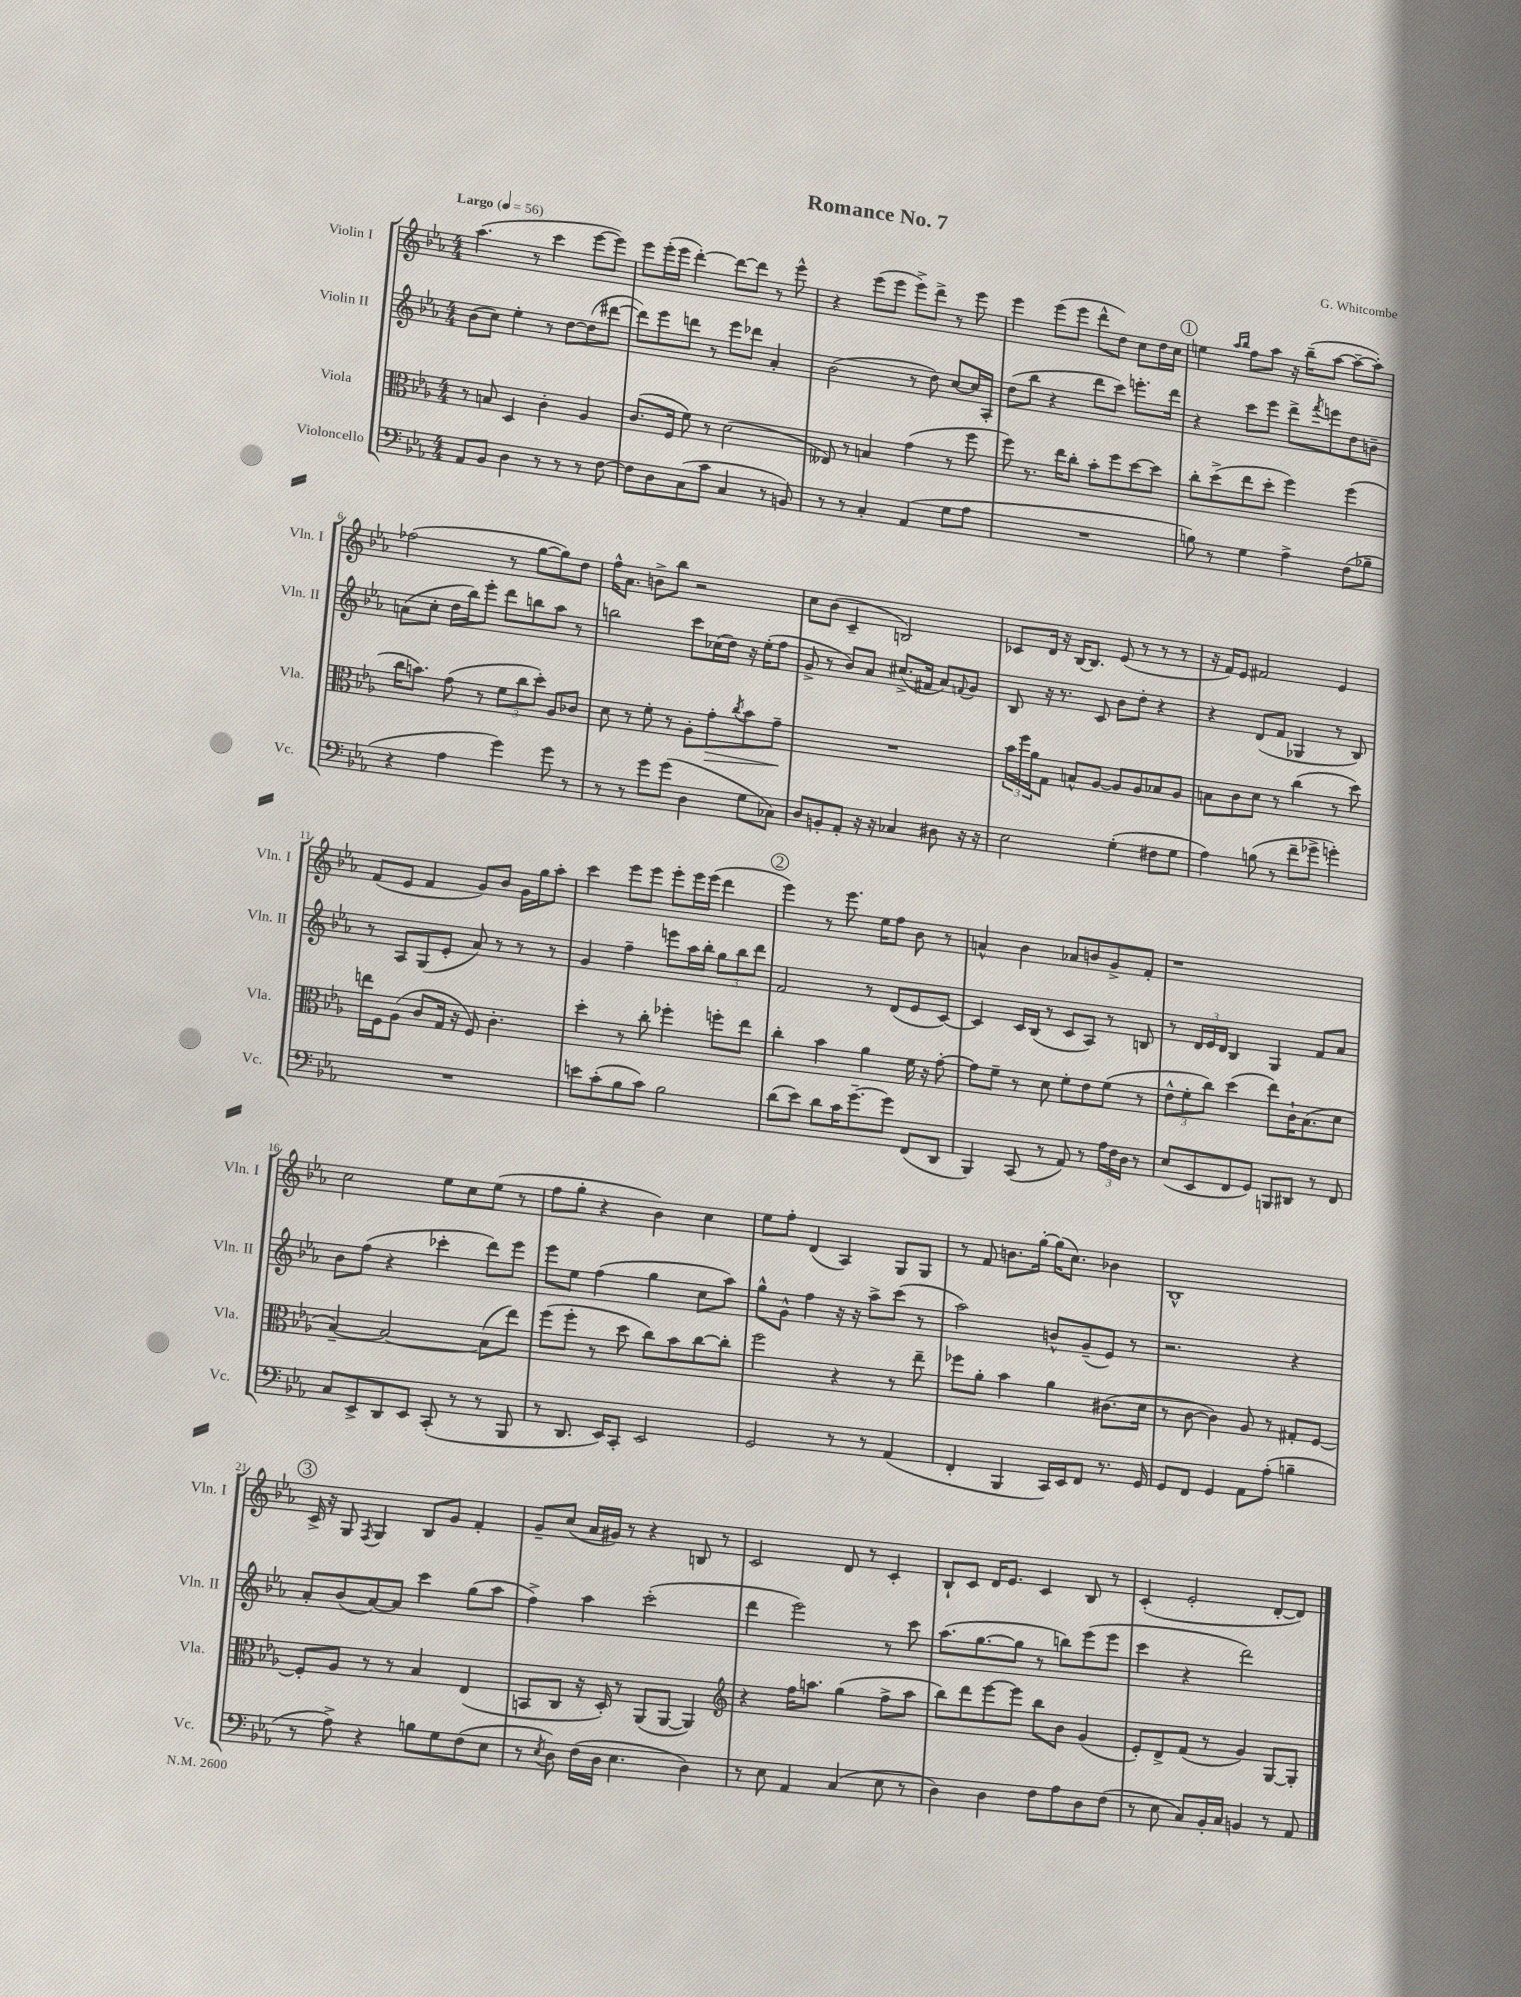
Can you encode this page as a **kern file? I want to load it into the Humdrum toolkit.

**kern	**kern	**kern	**kern
*staff4	*staff3	*staff2	*staff1
*clefF4	*clefC3	*clefG2	*clefG2
*k[b-e-a-]	*k[b-e-a-]	*k[b-e-a-]	*k[b-e-a-]
*M4/4	*M4/4	*M4/4	*M4/4
*MM56	*MM56	*MM56	*MM56
8AA-	8r	(8b-	(4.aa-
8BB-	8B	8cc)	.
4D	4D	4ee-'	.
.	.	.	8r
8r	4c'	8r	4ccc
8r	.	[8dd	.
8r	4A-	(8dd]	[8eee-
[8F	.	[8ddd#	8eee-])
=	=	=	=
8F]	(8.c	8ddd#])	8eee-
8D	.	8eee-	(16eee-'
.	16F	.	16eee-
(8C	8f)	8ddd	[4ddd')
8c	8r	8r	.
4C	(2d	8eee-	8ddd_
.	.	8ddd-	8ddd]
8r	.	4a-'	8r
8BB)	.	.	8eee-^^
=	=	=	=
8r	8E--)	(2b-	4r
8r	8r	.	.
4C'	4B	.	(8eee-
.	.	.	8eee-
(4AA-	(4g	8r	8eee-^)
.	.	8dd)	8ddd^
8G	8r	[8cc	8r
8A-	8ff	16cc]	8eee-
.	.	16A-'	.
=	=	=	=
1r	8ff)	(8dd	4eee-
.	8.r	8bb-	.
.	.	4r	(8eee-
.	16ee-	.	.
.	8cc'	.	8eee-
.	8b-'	8ddd	8ddd^^
.	8ff	8ccc)	8dd)
.	[8dd	8.eee'	8cc
.	8dd]	.	16dd
.	.	16ddd	16cc
=	=	=	=
8B)	8cc'	4r	4ee
8r	(8dd^	.	.
.	.	.	16qqaa-
.	.	.	16qqbb-
4G	8ee-	8ccc	8ff
.	8dd'	8eee-	8aa-
4A-^	4ff)	8ddd^	16r
.	.	.	(16bb-~
.	.	8qfff	.
.	.	8eee	[8aa-
(8F	(4ff	8dd	8aa-~_
8B-~	.	8b~	8aa-'])
=	=	=	=
4r	16cc	(8a	(2ff-
.	8.b)	.	.
.	.	8cc'	.
4A-	(8g	16dd	.
.	.	16bb-)	.
.	8r	8eee-'	.
4g)	12f	8ddd	8r
.	12cc	.	.
.	.	8bb	[8gg
.	12dd')	.	.
8g	8A-	8aa-	8gg])
8r	8c-	8r	8dd
=	=	=	=
8r	8d	2bb	16ff^^
.	.	.	8.a-
8r	8r	.	.
8g	8f'	.	8b^
(8g	8r	.	8bb-
4D	8A-'	8ccc	2r
.	8g'	(16cc-	.
.	.	16dd)	.
.	8qcc	.	.
8G	8b-	16r	.
.	.	(16ee-'	.
8C-)	8g~	8ff	.
=	=	=	=
8D	1r	8g^	8cc
8BB'	.	8r	(8b-
8AA-'	.	8b-)	4c~
16r	.	8a-	.
16r	.	.	.
4C-	.	(8.cc#^	2B)
.	.	16f#	.
8D#	.	8a-)	.
.	.	8qqf	.
16r	.	8g	.
16r	.	.	.
=	=	=	=
2E-	24b-	8B-	8c-
.	24ff	.	.
.	24a-	.	.
.	8G	16r	16d
.	.	8.r	16r
.	8B^^	.	[16B-
.	.	.	8.B-]
.	[8A-	8c	.
(4G'	8A-]	8b-	(8e-
.	8A-	8dd'	8r
8F#	8B-	4r	8r
8G	8A-	.	8r
=	=	=	=
4A-)	8B	4r	16r
.	.	.	16f)
.	8c	.	8e-
(8B	8d	(8d	2f#
8r	8r	8f	.
8f~	(4cc	4G-	.
8g-^	.	.	.
4g')	8r	8r	4e-
.	8dd)	8B-)	.
=	=	=	=
1r	16ee	8r	(8f
.	16F	.	.
.	(8A-	8A-	8e-
.	8c	(8G	4f
.	16G	8e-'	.
.	16r	.	.
.	8F)	8a-)	8g)
.	4.c'	8r	8b-
.	.	8r	16g
.	.	.	16gg
.	.	8r	8aa-'
=	=	=	=
8e	4dd'	4g	4ccc
(8c'	.	.	.
8B-	8r	4ff~	8eee-
8c)	8cc'	.	8eee-
2B-	4ff-'	8eee	8eee-'
.	.	16aa-	16eee-
.	.	16bb-'	(16eee-
.	8ff'	12gg	4ddd
.	.	12bb-	.
.	8ee-	.	.
.	.	12ddd	.
=	=	=	=
(8d	4cc'	2f	4eee-)
8e-)	.	.	.
8d	4b-	.	8r
16c	.	.	8.eee-
[8.g~	.	.	.
.	4a-	8r	.
.	.	.	16ee-
8g]	.	(8d	8ff
(8FF	16f	8e-	8b-
.	16r	.	.
8DD	[8g'	[8c)	8r
=	=	=	=
4BBB-)	8g]	4c]	4a^^
.	8f~	.	.
(8CC	8r	16c	4b-
.	.	(16B-	.
8r	8d	8r	.
8AA-)	8f'	8c	8a-
8r	8e-	8A-)	8b
24A-	(8f	8r	8g^
24F	.	.	.
24D	.	.	.
8r	8r	8B	8f'
=	=	=	=
(8E-	12e-^^	8r	1r
.	12f'	.	.
8EE-	.	24d	.
.	12cc)	24e-	.
.	.	24d	.
8FF	(4dd	4B-	.
8GG)	.	.	.
8BBB	8ee-)	4G	.
8DD#	16c`	.	.
.	(8.B-	.	.
8r	.	8f	.
8FF	8d	8a-	.
=	=	=	=
8C	[4B-~)	8b-	2cc
8EE-^	.	(8ff	.
8DD	2B-_	4r	.
8EE-	.	.	.
(8CC'	.	4ccc-'	8ee-
8r	.	.	8cc
8r	(8B-]	8ddd)	(8ee-
8BBB-	8ee-)	8eee-	8r
=	=	=	=
8r	(8ff	8eee-	8ff
8.DD	8ff'	8ee-	8gg'
.	8r	(4ff	4r
16EE-)	.	.	.
8CC'	8dd	.	.
2EE-	8cc)	4gg	4b-)
.	8b-	.	.
.	[8cc	8cc	4cc
.	8cc']	8aa-)	.
=	=	=	=
2GG	2ff	8gg^^	8ee-
.	.	8g^^	8ff'
.	.	4ff	(4d
8r	4r	16r	4A-)
.	.	16r	.
8r	.	8aa-^	.
(4AA-	8r	(8ccc	8G
.	8ee-~	8r	8G
=	=	=	=
4FF'	8ff-	2aa-)	8r
.	8a-'	.	8f
4BBB-	4b-	.	8.b
.	.	.	[16gg'
16CC)	4a-	8b^^	(16gg]
16EE-	.	.	8.cc)
8FF	.	(8g~	.
8.r	(8.c#	8e-)	4b-
.	.	8r	.
16GG	16d	.	.
=	=	=	=
8GG	8r	2.r	1B-^^
8FF	[8c	.	.
4GG	4c])	.	.
8AA-	8A-	.	.
(8A-'	8r	.	.
4B~	8G#'	4r	.
.	[8F	.	.
=	=	=	=
8r	8F']	8a-'	16c^
.	.	.	16r
8A-^)	8A-	(8b-	8G
.	.	.	8qF
4r	8r	[8a-)	4G
.	8r	8a-]	.
8B	4B-	4ccc	8B-
8G	.	.	8g
(8F	(4E-	(8gg	4f'
8E-	.	8aa-	.
=	=	=	=
8r	8BB	4ff^)	8g~
8qE-	.	.	.
8D)	8C	.	(8cc
(16F	16r	4aa-	16a-
16D	16D')	.	16g#)
4.E-	8r	.	8r
.	(8AA-	(2ccc'	4r
.	[8AA-	.	.
4D)	4AA-])	.	8B
.	.	.	8r
=	=	=	=
*	*clefG2	*	*
8r	4r	4ddd	2c
8E-	.	.	.
4AA-	16ff	2eee-)	.
.	8.aa	.	.
(4C	(4gg	.	8d
.	.	.	8r
8E-	8ff^	8r	4c'
8r	8aa	8ccc	.
=	=	=	=
4D)	8bb-)	(8.aa-	8B-`
.	8ddd	.	8c
.	.	[8.gg	.
4D	[8eee-	.	16d
.	.	.	8.e-
.	8eee-]	8gg]	.
8F	8bb-	8r	4c
8A-	8b-	8bb)	.
8D	(4g	(8eee-	8B-
(8F	.	8eee-	8r
=	=	=	=
8r	8e-')	4ccc	(4c'
8E-	8d^	.	.
8C)	(8f	4r	2e-'
16BB-'	8r	.	.
16C	.	.	.
4BB	4g)	2ddd)	.
8r	[8G	.	[8d'
8AA-	8G']	.	8d])
==	==	==	==
*-	*-	*-	*-
